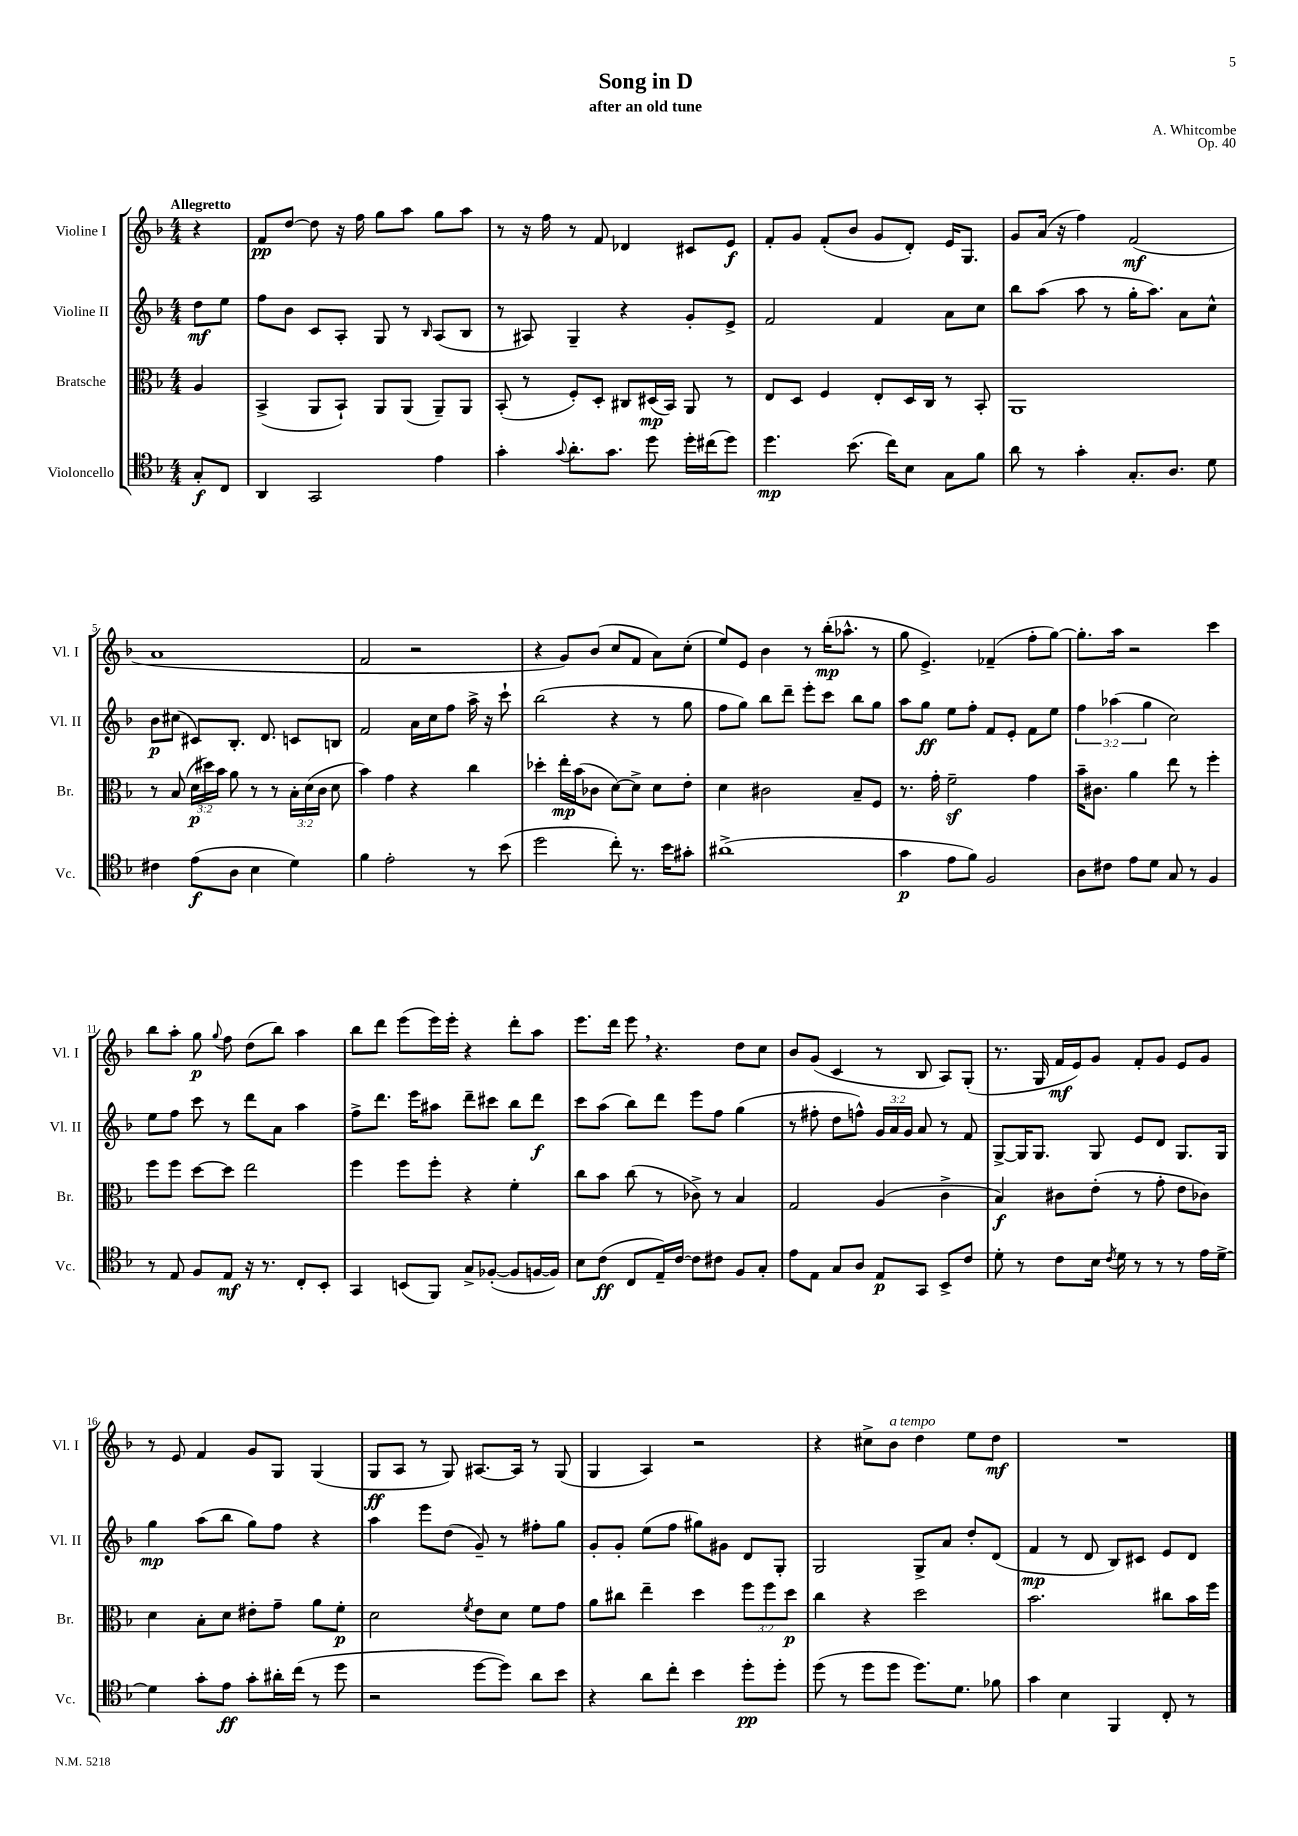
\header { title = "Song in D" composer = "A. Whitcombe" subtitle = "after an old tune" opus = "Op. 40" }
<<
\new StaffGroup <<
\new Staff = "s0" \with { instrumentName = "Violine I" shortInstrumentName = "Vl. I" } {
    \clef treble \key f \major \numericTimeSignature \time 4/4 \partial 4 \tempo "Allegretto"
    \autoBeamOff r4 |
    f'8[\pp d''8]~ d''8 r16 f''16 g''8[ a''8] g''8[ a''8] |
    r8 r16 f''16 r8 f'8 des'4 cis'8[ e'8]\f |
    f'8[-. g'8] f'8[-.( bes'8] g'8[ d'8]-.) e'16[ g8.] |
    g'8[ a'16]( r16 f''4) f'2\mf( |
    a'1 |
    f'2 r2 |
    r4 g'8[) bes'8]( c''8[ f'8] a'8[) c''8]-.( |
    e''8[) e'8] bes'4 r8 bes''16[-.\mp( aes''8.]-^ r8 |
    g''8 e'4.->) fes'4--( f''8[-. g''8]~) |
    g''8.[-. a''16] r2 c'''4 |
    bes''8[ a''8]-. g''8\p \appoggiatura { g''8 } f''8 d''8[( bes''8]) a''4 |
    bes''8[ d'''8] e'''8[( e'''16) e'''16]-. r4 d'''8[-. a''8] |
    e'''8.[ d'''16] e'''8 \breathe r4. d''8[ c''8] |
    bes'8[ g'8]( c'4 r8 bes8 a8[) g8]-.( |
    r8. g16 f'16[\mf e'16) g'8] f'8[-. g'8] e'8[ g'8] |
    r8 e'8 f'4 g'8[ g8] g4( |
    g8[\ff a8] r8 g8) ais8.[~ ais16] r8 g8( |
    g4 a4) r2 |
    r4 cis''8[-> bes'8]^\markup { \italic "a tempo" } d''4 e''8[ d''8]\mf |
    R1 \bar "|." |
}
\new Staff = "s1" \with { instrumentName = "Violine II" shortInstrumentName = "Vl. II" } {
    \clef treble \key f \major \numericTimeSignature \time 4/4 \override Staff.TupletNumber.text = #tuplet-number::calc-fraction-text \partial 4
    \autoBeamOff d''8[\mf e''8] |
    f''8[ bes'8] c'8[ a8]-. g8 r8 \grace { bes16 } a8[( bes8] |
    r8 ais8) g4-- r4 g'8[-. e'8]-> |
    f'2 f'4 a'8[ c''8] |
    bes''8[ a''8]( a''8 r8 g''16[-. a''8.]) a'8[ c''8]-^ |
    bes'8[\p cis''8]( cis'8[) bes8.]-. d'8. c'8[ b8] |
    f'2 a'16[ c''16 f''8] a''16-> r16 c'''8-! |
    bes''2( r4 r8 g''8 |
    f''8[ g''8]) bes''8[ d'''8]-- e'''8[-. c'''8] bes''8[ g''8] |
    a''8[ g''8]\ff e''8[ f''8]-. f'8[ e'8]-. f'8[ e''8] |
    \tuplet 3/2 { f''4 aes''4( g''4 } c''2) |
    e''8[ f''8] c'''8 r8 d'''8[ a'8] a''4 |
    f''8[-> d'''8.] e'''16[ ais''8] d'''8[-- cis'''8] bes''8[ d'''8]\f |
    c'''8[ a''8]( bes''8[) d'''8] e'''8[ f''8] g''4( |
    r8 fis''8-. d''8[ f''8]-^) \tuplet 3/2 { g'16[ a'16 g'16] } a'8 r8 f'8 |
    g8[~-> g16 g8.] g8 e'8[ d'8] g8.[ g16] |
    g''4\mp a''8[( bes''8] g''8[) f''8] r4 |
    a''4 e'''8[ d''8]( g'8--) r8 fis''8[-. g''8] |
    g'8[-. g'8]-. e''8[( f''8] gis''8[) gis'8] d'8[ g8]-. |
    g2 g8[-> a'8] d''8[-. d'8]( |
    f'4\mp r8 d'8 bes8[) cis'8] e'8[ d'8] \bar "|." |
}
\new Staff = "s2" \with { instrumentName = "Bratsche" shortInstrumentName = "Br." } {
    \clef alto \key f \major \numericTimeSignature \time 4/4 \override Staff.TupletNumber.text = #tuplet-number::calc-fraction-text \partial 4
    \autoBeamOff a4 |
    bes,4->( a,8[ bes,8]-!) a,8[ a,8]( a,8[--) a,8] |
    bes,8-.( r8 f8[-.) d8]-. cis8[ dis16\mp( bes,16]) a,8 r8 |
    e8[ d8] f4 e8[-. d16 c16] r8 bes,8-. |
    a,1 |
    r8 bes8( \tuplet 3/2 { d'16[\p dis''16) bes'16] } a'8 r8 r8 \tuplet 3/2 { bes16[-. d'16( c'16] } d'8 |
    bes'4) g'4 r4 c''4 |
    des''4-. e''16[-.\mp bes'16( ces'8] d'8[~) d'8]-> d'8[ e'8]-. |
    d'4 cis'2 bes8[-- f8] |
    r8. g'16-. f'2--\sf g'4 |
    bes'16[-- cis'8.] a'4 e''8 r8 f''4-. |
    f''8[ f''8] d''8[~ d''8] e''2 |
    f''4 f''8[ f''8]-. r4 f'4-. |
    c''8[ bes'8] c''8( r8 ces'8->) r8 bes4 |
    g2 a4( c'4-> |
    bes4\f) cis'8[ e'8]-.( r8 g'8-. e'8[ ces'8]) |
    d'4 bes8[-. d'8] eis'8[-. g'8]-- a'8[ f'8]-.\p |
    d'2 \acciaccatura { f'8 } e'8[ d'8] f'8[ g'8] |
    a'8[ cis''8] e''4-- d''4 \tuplet 3/2 { f''8[ f''8 d''8]\p } |
    c''4 r4 d''2 |
    bes'2. cis''8[ bes'16 f''16] \bar "|." |
}
\new Staff = "s3" \with { instrumentName = "Violoncello" shortInstrumentName = "Vc." } {
    \clef tenor \key f \major \numericTimeSignature \time 4/4 \partial 4
    \autoBeamOff g8[-.\f c8] |
    a,4 g,2 e'4 |
    g'4-. \appoggiatura { g'8 } a'8.[-. g'8.] d''8 d''16[-. cis''16( d''8]) |
    d''4.\mp bes'8.( c''16[) bes8] g8[ f'8] |
    a'8 r8 g'4-. g8.[-. a8.] d'8 |
    cis'4 e'8[\f( a8] bes4 d'4) |
    f'4 e'2-. r8 bes'8( |
    d''2 c''8-.) r8. bes'16[ gis'8]-. |
    ais'1->( |
    g'4\p e'8[ f'8]) f2 |
    a8[ cis'8] e'8[ d'8] g8 r8 f4 |
    r8 e8 f8[ e8]\mf r16 r8. c8[-. bes,8]-. |
    g,4 b,8[( f,8]) g8[-> fes8]~-.( fes8[ f16~ f16]) |
    bes8[ c'8]\ff( c8[ e16--) c'16]~ c'8[ cis'8] f8[ g8]-. |
    e'8[ e8] g8[ a8] e8[\p g,8] bes,8[-> c'8] |
    d'8-. r8 c'8[ bes16] \acciaccatura { c'8 } d'16 r8 r8 r8 e'16[ d'16]~-> |
    d'4 g'8[-. e'8]\ff g'8[-. ais'16-. c''16]( r8 d''8 |
    r2 d''8[~ d''8]) a'8[ bes'8] |
    r4 a'8[ c''8]-. bes'4 d''8[-.\pp d''8]-. |
    d''8( r8 d''8[ d''8] d''8.[) d'8.] fes'8 |
    g'4 bes4 f,4 c8-. r8 \bar "|." |
}
>>
>>
